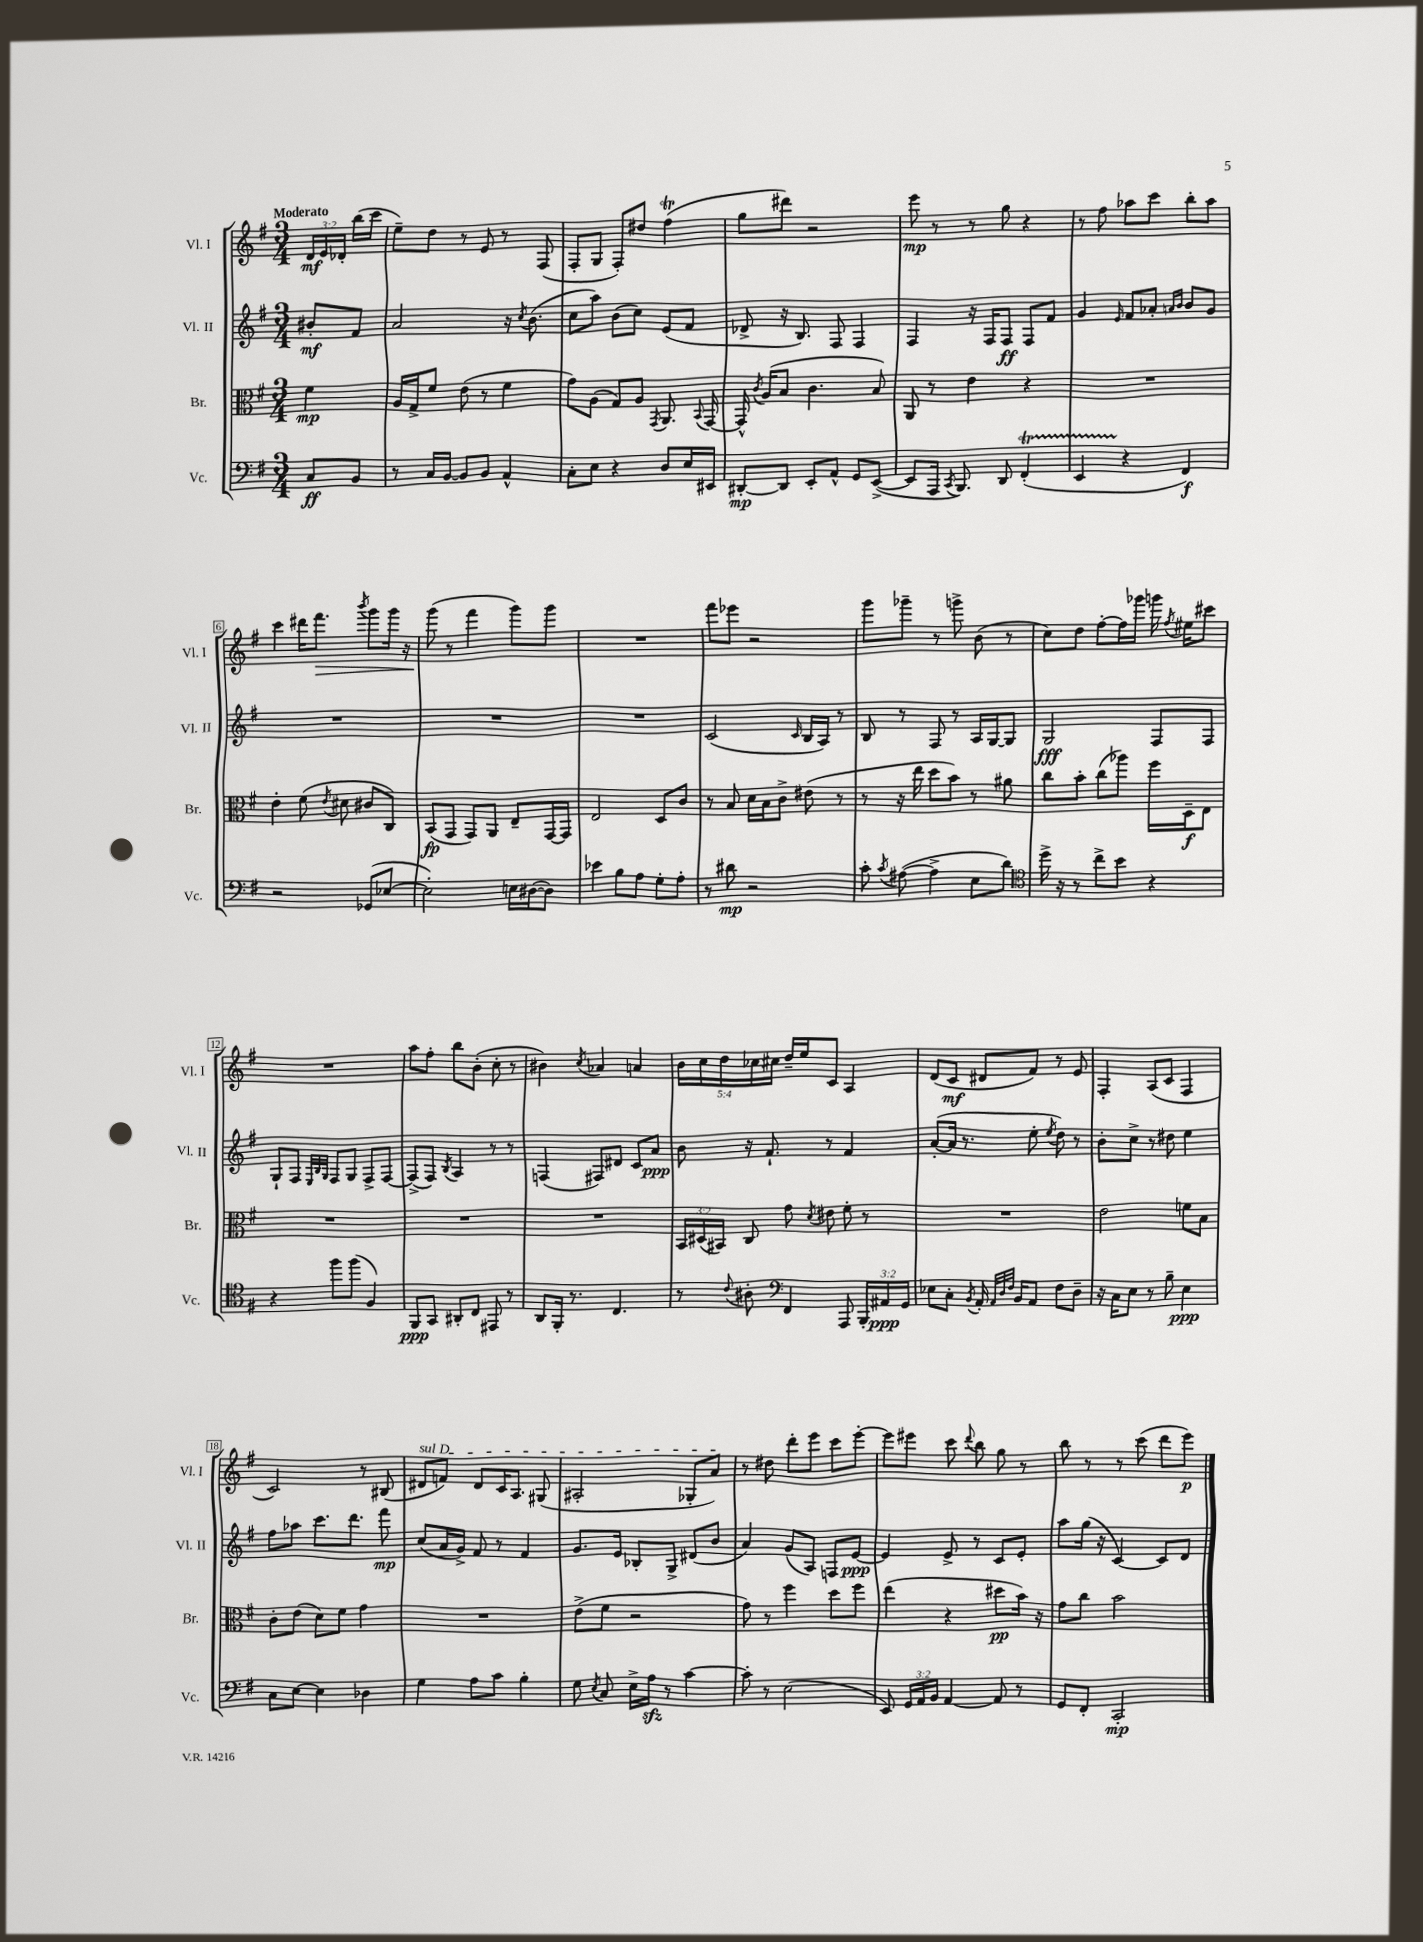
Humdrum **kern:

**kern	**kern	**kern	**kern
*staff4	*staff3	*staff2	*staff1
*clefF4	*clefC3	*clefG2	*clefG2
*k[f#]	*k[f#]	*k[f#]	*k[f#]
*M3/4	*M3/4	*M3/4	*M3/4
8C	4f#	8b#'	24d
.	.	.	24e
.	.	.	24d-'
8BB	.	8f#	(16bb
.	.	.	16ccc
=	=	=	=
8r	16A	2a	8ee~)
.	16G^	.	.
16C	8f#	.	8dd
[16BB	.	.	.
8BB]	(8e	.	8r
8BB	8r	.	8e
4AA^^	4f#	16r	8r
.	.	8qcc	.
.	.	(8.b	.
.	.	.	(8F#
=	=	=	=
8C'	8g)	8cc	8F#'
8E	(8A	8aa)	8G
4r	8G)	(8b	8F#')
.	8A	8cc)	8dd#
.	8qGG	.	.
8D	8.AA	(8e	(4ff#
16E	.	8f#	.
.	8qqBB	.	.
16EE#	[16GG	.	.
=	=	=	=
[8DD#'	16GG^^]	8d-^	8gg
.	8qc	.	.
.	(16A	.	.
8DD#]	8B	16r	8ddd#)
.	.	8.B)	.
8EE'	4.c	.	2r
8AA^^	.	8F#	.
8GG	.	4F#	.
([8EE^	8B)	.	.
=	=	=	=
8EE]	8AA	4F#	8eee
16AAA	8r	.	8r
8qCC	.	.	.
8.BBB)	.	.	.
.	4e	16r	8r
.	.	16F#	.
8DD	.	8F#	8gg
(4FF#'	4r	8F#	4r
.	.	8f#	.
=	=	=	=
4EE	2.r	4g	8r
.	.	.	8ff#
.	.	16qqe	.
4r	.	8f#	8aa-
.	.	8a-'	8ccc
.	.	16qqa	.
.	.	16qqb	.
4FF#)	.	8b	8bb'
.	.	8g	8aa-
=	=	=	=
2r	4e'	2.r	4ccc
.	(8f#	.	16ddd#
.	.	.	8.fff#
.	8qe	.	.
.	8d#	.	.
.	.	.	8qbbb
(8GG-	8c#	.	8ggg
[8E-	8C)	.	16ggg
.	.	.	16r
=	=	=	=
2E-'])	(8BB	2.r	(8ggg
.	8GG	.	8r
.	8GG)	.	4fff#
.	8AA	.	.
16E	8E~	.	8ggg)
([16D#	.	.	.
8D#])	[16GG	.	8ggg
.	16GG]	.	.
=	=	=	=
4e-	2E	2.r	2.r
8B	.	.	.
8A	.	.	.
8G'	8D	.	.
8A'	8c	.	.
=	=	=	=
8r	8r	(2c	8fff#
8d#	8B	.	8eee-
2r	16d	.	2r
.	16B	.	.
.	8c^	.	.
.	.	16qqc	.
.	(8e#	16B	.
.	.	16A)	.
.	8r	8r	.
=	=	=	=
8c'	8r	8B	8ggg
8qc	.	.	.
([8A#	16r	8r	8ggg-~
.	16ee	.	.
4A#^]	8dd	8F#	8r
.	8b)	8r	8ggg^
8E	8r	16A	(8b
.	.	[16G	.
8d)	8a#	8G]	8r
=	=	=	=
*clefC4	*	*	*
16dd^	8cc	2G	8cc)
16r	.	.	.
8r	8b'	.	8dd
8cc^	(8cc	.	[8ff#'
8b	8aa-)	.	16ff#]
.	.	.	16ggg-
4r	16ff#	8F#	16ggg
.	.	.	8qff#
.	16D~	.	16ee#
.	8E	8F#	8ccc#
=	=	=	=
4r	2.r	8G`	2.r
.	.	8F#	.
.	.	32qqE	.
.	.	32qqB	.
.	.	32qqG	.
8ff#	.	8F#	.
(8ff#	.	8G	.
4F#)	.	8F#^	.
.	.	[8F#	.
=	=	=	=
8FF#	2.r	(8F#^]	8aa
8GG	.	8F#)	8ff#'
.	.	8qB	.
8AA#'	.	4A	8bb
8C	.	.	(8b'
8EE#	.	8r	8cc'
8r	.	8r	8r
=	=	=	=
8AA	2.r	(4F	4b#)
16FF#'	.	.	.
8.r	.	.	.
.	.	.	8qcc
.	.	8F#)	4a-
4.C	.	8d#	.
.	.	8c	4a
.	.	8a	.
=	=	=	=
8r	24BB	8b	20b
.	(24D#	.	.
.	.	.	20cc
.	24BB#)	.	.
.	.	.	20dd
8qqc	.	.	.
8A#'	8C	16r	.
.	.	.	20cc-
.	.	8.f#`	.
.	.	.	20cc#
*clefF4	*	*	*
4FF#	8g	.	16dd~
.	.	.	16ee
.	8qd	.	.
.	8e#	8r	8c
8AAA	8f#'	4f#	4A
24BBB'	8r	.	.
24AA#	.	.	.
24GG	.	.	.
=	=	=	=
8E-	2.r	([8a'	(8d
8C'	.	16a]	8c
.	.	8.r	.
8qBB	.	.	.
16AA'	.	.	8d#
32qqAA	.	.	.
32qqD	.	.	.
32qqF#	.	.	.
16BB	.	.	.
8AA	.	8ee'	8f#)
.	.	8qee	.
8F#	.	8dd)	8r
8D~	.	8r	8e
=	=	=	=
16r	2e	8b'	4F#'
16C	.	.	.
8E	.	8cc^	.
8r	.	8r	(8A
8B~	.	8dd#	8c
4E	8f	4ee	4F#
.	8B	.	.
=	=	=	=
8C	8c'	8ff#	2c)
[8E	(8e	8aa-	.
4E]	8d)	8.ccc	.
.	8f#	.	.
.	.	8.ddd	.
4D-	4g	.	8r
.	.	8fff#	(8B#
=	=	=	=
4G	2.r	(8cc	8d#
.	.	16a	8f)
.	.	16g^)	.
8A	.	8f#	8d#
8c	.	8r	16c
.	.	.	8.A
4B'	.	4f#	.
.	.	.	(8G#
=	=	=	=
8G	(8e^	8.g	2A#'
8qE	.	.	.
8C	8f#	.	.
.	.	16e	.
16E^	2r	8B-'	.
16A	.	.	.
8r	.	8G^	.
[4c	.	(8d#	8G-'
.	.	8b	8a)
=	=	=	=
8c']	8g)	4a)	8r
8r	8r	.	8dd#
(2E	4ff#	(8g	8ddd'
.	.	8A)	8eee
.	8dd	8F	8ccc
.	8ff#	[8e	[8eee'
=	=	=	=
8EE)	(4ee	4e]	8eee]
24GG	.	.	8eee#
24AA	.	.	.
24BB	.	.	.
[4AA	4r	8e^	8ccc
.	.	.	8qqddd
.	.	8r	8bb
8AA]	8dd#	8c	8gg
8r	16b)	8e'	8r
.	16r	.	.
=	=	=	=
8GG	8g	8aa	8bb
8FF#'	8cc	(16gg	8r
.	.	16r	.
2CC'	2b	[4c)	8r
.	.	.	(8ccc
.	.	8c]	8ddd
.	.	8d	8eee)
==	==	==	==
*-	*-	*-	*-
